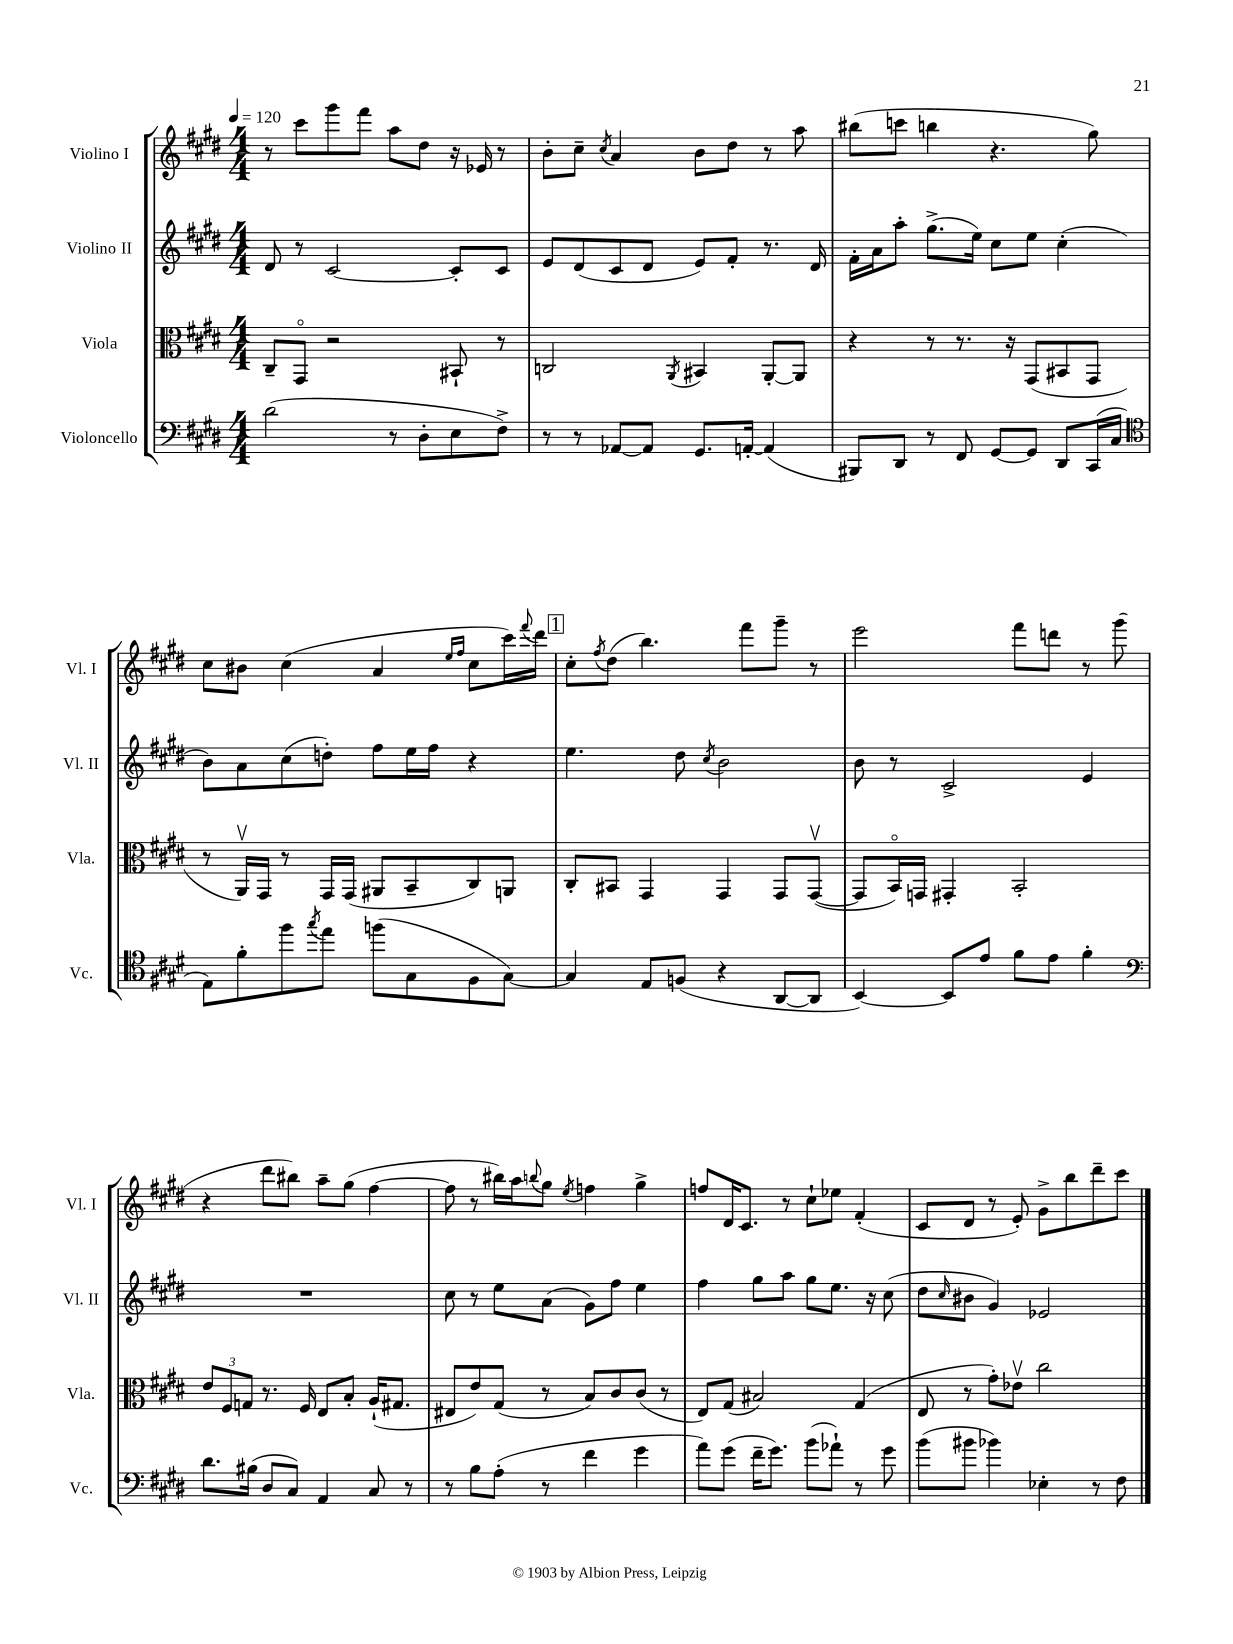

**kern	**kern	**kern	**kern
*staff4	*staff3	*staff2	*staff1
*clefF4	*clefC3	*clefG2	*clefG2
*k[f#c#g#d#]	*k[f#c#g#d#]	*k[f#c#g#d#]	*k[f#c#g#d#]
*M4/4	*M4/4	*M4/4	*M4/4
*MM120	*MM120	*MM120	*MM120
(2d#	8C#~	8d#	8r
.	8GG#o	8r	8ccc#
.	2r	[2c#	8ggg#
.	.	.	8fff#
8r	.	.	8aa
8D#'	.	.	8dd#
8E	8BB#`	8c#']	16r
.	.	.	16e-
8F#^)	8r	8c#	8r
=	=	=	=
8r	2C	8e	8b'
8r	.	(8d#	8cc#~
.	.	.	8qcc#
[8AA-	.	8c#	4a
8AA-]	.	8d#	.
.	8qAA	.	.
8.GG#	4BB#	8e)	8b
.	.	8f#'	8dd#
[16AA'	.	.	.
(4AA]	[8AA'	8.r	8r
.	8AA]	.	8aa
.	.	16d#	.
=	=	=	=
8BBB#)	4r	16f#'	(8bb#
.	.	16a	.
8DD#	.	8aa'	8ccc
8r	8r	(8.gg#^	4bb
8FF#	8.r	.	.
.	.	16ee)	.
[8GG#	.	8cc#	4.r
.	16r	.	.
8GG#]	(8GG#	8ee	.
8DD#	8BB#	(4cc#'	.
(16CC#	8GG#	.	8gg#)
16C#	.	.	.
=	=	=	=
*clefC4	*	*	*
8E)	8r	8b)	8cc#
8f#'	16AAv)	8a	8b#
.	16GG#	.	.
8ff#	8r	(8cc#	(4cc#
8qgg#	.	.	.
8ee	16GG#	8dd')	.
.	(16GG#	.	.
(8ff	8AA#	8ff#	4a
8G#	8BB~	16ee	.
.	.	16ff#	.
.	.	.	16qqee
.	.	.	16qqff#
8F#	8C#)	4r	8cc#
[8G#)	8AA	.	16ccc#)
.	.	.	8qqfff#
.	.	.	16ddd#
=	=	=	=
4G#]	8C#'	4.ee	8cc#'
.	.	.	8qff#
.	8BB#	.	(8dd#
8E	4GG#	.	4.bb)
(8F	.	8dd#	.
.	.	8qcc#	.
4r	4GG#	2b	.
.	.	.	8fff#
[8AA	8GG#	.	8ggg#~
8AA]	([8GG#v	.	8r
=	=	=	=
[4BB)	8GG#]	8b	2eee
.	16BBo)	8r	.
.	16GG	.	.
8BB]	4GG#'	2c#^	.
8e	.	.	.
8f#	2BB'	.	8fff#
8e	.	.	8ddd
4f#'	.	4e	8r
.	.	.	(8ggg#
=	=	=	=
*clefF4	*	*	*
8.d#	12e	1r	4r
.	12F#	.	.
.	12G	.	.
(16B#	.	.	.
8D#	8.r	.	8ddd#
8C#)	.	.	8bb#)
.	16F#	.	.
4AA	8E	.	8aa~
.	8B'	.	(8gg#
8C#	(16A`	.	[4ff#
.	8.G#	.	.
8r	.	.	.
=	=	=	=
8r	8E#	8cc#	8ff#]
8B	8e)	8r	8r
(8A'	(8G#	8ee	16bb#)
.	.	.	16aa
.	.	.	8qqbb
8r	8r	(8a	8gg#
.	.	.	8qee
4f#	8B)	8g#)	4ff
.	8c#	8ff#	.
4g#	(8c#	4ee	4gg#^
.	8r	.	.
=	=	=	=
8a)	8E)	4ff#	8ff
(8g#	(8G#	.	16d#
.	.	.	8.c#
16f#~	2B#)	8gg#	.
8.g#)	.	.	.
.	.	8aa	8r
(8b	.	8gg#	8cc#`
8a-`)	.	8.ee	8ee-
8r	(4G#	.	(4f#'
.	.	16r	.
8g#	.	(8cc#	.
=	=	=	=
(8b	8E	8dd#	8c#
.	.	16qqcc#	.
8b#	8r	8b#	8d#
4b-)	8g#')	4g#)	8r
.	8e-v	.	8e')
4E-'	2cc#	2e-	8g#^
.	.	.	8bb
8r	.	.	8ddd#~
8F#	.	.	8ccc#
==	==	==	==
*-	*-	*-	*-
